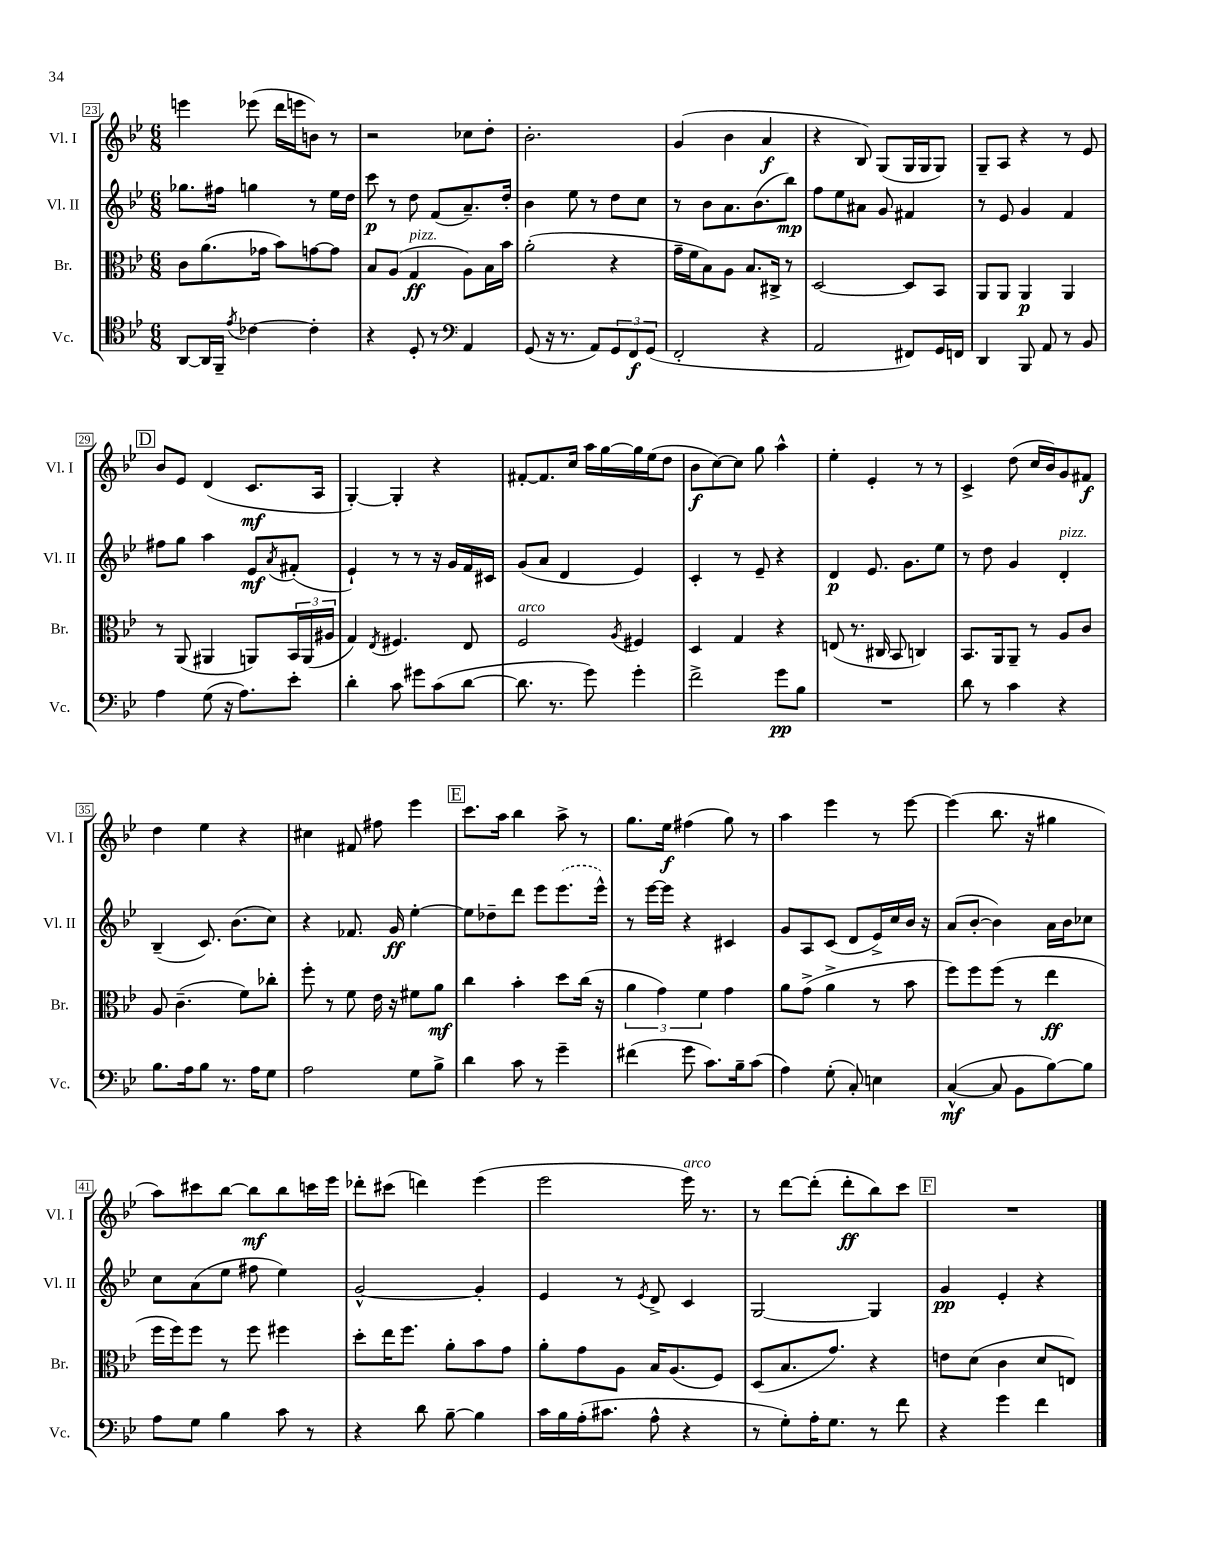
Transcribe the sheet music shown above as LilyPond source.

<<
\new StaffGroup <<
\new Staff = "s0" \with { instrumentName = "Vl. I" shortInstrumentName = "Vl. I" } {
    \clef treble \key bes \major \numericTimeSignature \time 6/8
    e'''4 ees'''8( d'''16 e'''16 b'8) r8 |
    r2 ces''8 d''8-. |
    bes'2.-. |
    g'4( bes'4 a'4\f |
    r4 bes8) g8( g16 g16 g8) |
    g8-- a8 r4 r8 ees'8 |
    \mark \markup { \box "D" } bes'8 ees'8 d'4( c'8.\mf a16 |
    g4~-.) g4-. r4 |
    fis'8~-. fis'8. c''16 a''16 g''16~ g''16 ees''16( d''8 |
    bes'8\f c''8~) c''8 g''8 a''4-^ |
    ees''4-. ees'4-. r8 r8 |
    c'4-> d''8( c''16 bes'16) g'8 fis'8\f |
    d''4 ees''4 r4 |
    cis''4 fis'8 fis''8 ees'''4 |
    \mark \markup { \box "E" } c'''8. a''16 bes''4 a''8-> r8 |
    g''8. ees''16\f fis''4( g''8) r8 |
    a''4 ees'''4 r8 ees'''8~ |
    ees'''4( bes''8. r16 gis''4 |
    a''8) cis'''8 bes''8~ bes''8\mf bes''8 c'''16 ees'''16 |
    des'''8-. cis'''8( d'''4) ees'''4( |
    ees'''2 ees'''16^\markup { \italic "arco" }) r8. |
    r8 d'''8~ d'''8-.( d'''8-.\ff bes''8) c'''8 |
    \mark \markup { \box "F" } R2. \bar "|." |
}
\new Staff = "s1" \with { instrumentName = "Vl. II" shortInstrumentName = "Vl. II" } {
    \clef treble \key bes \major \numericTimeSignature \time 6/8
    ges''8. fis''16 g''4 r8 ees''16 d''16 |
    c'''8\p r8 d''8 f'8( a'8.--) d''16-. |
    bes'4 ees''8 r8 d''8 c''8 |
    r8 bes'8 a'8. bes'8.( bes''8\mp) |
    f''8 ees''8 ais'8 g'8 fis'4 |
    r8 ees'8 g'4 f'4 |
    \mark \markup { \box "D" } fis''8 g''8 a''4 ees'8\mf \acciaccatura { a'8 } fis'8-.( |
    ees'4-!) r8 r8 r16 g'16 f'16 cis'16 |
    g'8( a'8 d'4 ees'4) |
    c'4-. r8 ees'8-- r4 |
    d'4\p ees'8. g'8. ees''8 |
    r8 d''8 g'4 d'4-.^\markup { \italic "pizz." } |
    bes4--( c'8.) bes'8.( c''8) |
    r4 fes'8. g'16\ff ees''4~-. |
    \mark \markup { \box "E" } ees''8 des''8-- d'''8 ees'''8 \once \slurDashed ees'''8.( ees'''16-^) |
    r8 ees'''16~ ees'''16 r4 cis'4 |
    g'8 a8 c'8( d'8 ees'16->) c''16 bes'16 r16 |
    a'8( bes'8~-. bes'4) a'16 bes'16 ces''8 |
    c''8 a'8( ees''8 fis''8 ees''4) |
    g'2~-^ g'4-. |
    ees'4 r8 \acciaccatura { ees'8 } d'8-> c'4 |
    g2~ g4 |
    \mark \markup { \box "F" } g'4\pp ees'4-. r4 \bar "|." |
}
\new Staff = "s2" \with { instrumentName = "Br." shortInstrumentName = "Br." } {
    \clef alto \key bes \major \numericTimeSignature \time 6/8
    c'8 a'8.( ges'16 bes'8) g'8~ g'8 |
    bes8 a8( g4\ff^\markup { \italic "pizz." } a8) bes16 bes'16 |
    a'2-.( r4 |
    g'16-- f'16 bes8) a8 bes8. cis16-> r8 |
    d2~ d8 bes,8 |
    a,8 a,8 a,4\p a,4 |
    \mark \markup { \box "D" } r8 a,8( ais,4 a,8) \tuplet 3/2 { bes,16 a,16( ais16 } |
    g4) \acciaccatura { ees8 } fis4. ees8 |
    f2^\markup { \italic "arco" } \acciaccatura { a8 } fis4 |
    d4 g4 r4 |
    e8( r8. cis16 bes,8 c4) |
    bes,8. a,16 a,8-- r8 a8 c'8 |
    a8 c'4.--( f'8) ces''8-. |
    f''8-. r8 f'8 ees'16 r16 fis'8 a'8\mf |
    \mark \markup { \box "E" } c''4 bes'4-. d''8 c''16( r16 |
    \tuplet 3/2 { a'4 g'4) f'4 } g'4 |
    a'8 g'8->( a'4-> r8 bes'8 |
    f''8) f''8 f''8( r8 ees''4\ff |
    f''16 f''16) f''8 r8 f''8 fis''4 |
    d''8-. ees''16 f''8. a'8-. bes'8 g'8 |
    a'8-. g'8 a8 bes16 a8.( f8) |
    d8( bes8. g'8.) r4 |
    \mark \markup { \box "F" } e'8 d'8( c'4 d'8 e8) \bar "|." |
}
\new Staff = "s3" \with { instrumentName = "Vc." shortInstrumentName = "Vc." } {
    \clef tenor \key bes \major \numericTimeSignature \time 6/8
    a,8~ a,16 f,16-- \acciaccatura { ees'8 } ces'4~ ces'4-. |
    r4 d8-. r8 \clef bass a,4 |
    g,8( r16 r8. a,8) \tuplet 3/2 { g,8 f,8\f g,8( } |
    f,2-. r4 |
    a,2 fis,8) g,16 f,16 |
    d,4 bes,,8 a,8 r8 bes,8 |
    \mark \markup { \box "D" } a4 g8( r16 a8.) ees'8-. |
    d'4-. c'8 gis'8 c'8( d'8~ |
    d'8. r8. g'8) g'4-. |
    f'2-> g'8\pp bes8 |
    R2. |
    d'8 r8 c'4 r4 |
    bes8. a16 bes8 r8. a16 g8 |
    a2 g8 bes8-> |
    \mark \markup { \box "E" } d'4 c'8 r8 g'4-- |
    fis'4( g'8 c'8.) bes16-- c'8( |
    a4) g8-.( c8-.) e4 |
    c4~-^\mf( c8 bes,8 bes8~) bes8 |
    a8 g8 bes4 c'8 r8 |
    r4 d'8 bes8~-- bes4 |
    c'16 bes16 a16-.( cis'8. a8-^ r4 |
    r8 g8-.) a16-. g8. r8 f'8 |
    \mark \markup { \box "F" } r4 g'4 f'4 \bar "|." |
}
>>
>>
\layout { \context { \Score currentBarNumber = #23 \override BarNumber.stencil = #(make-stencil-boxer 0.1 0.3 ly:text-interface::print) } }
